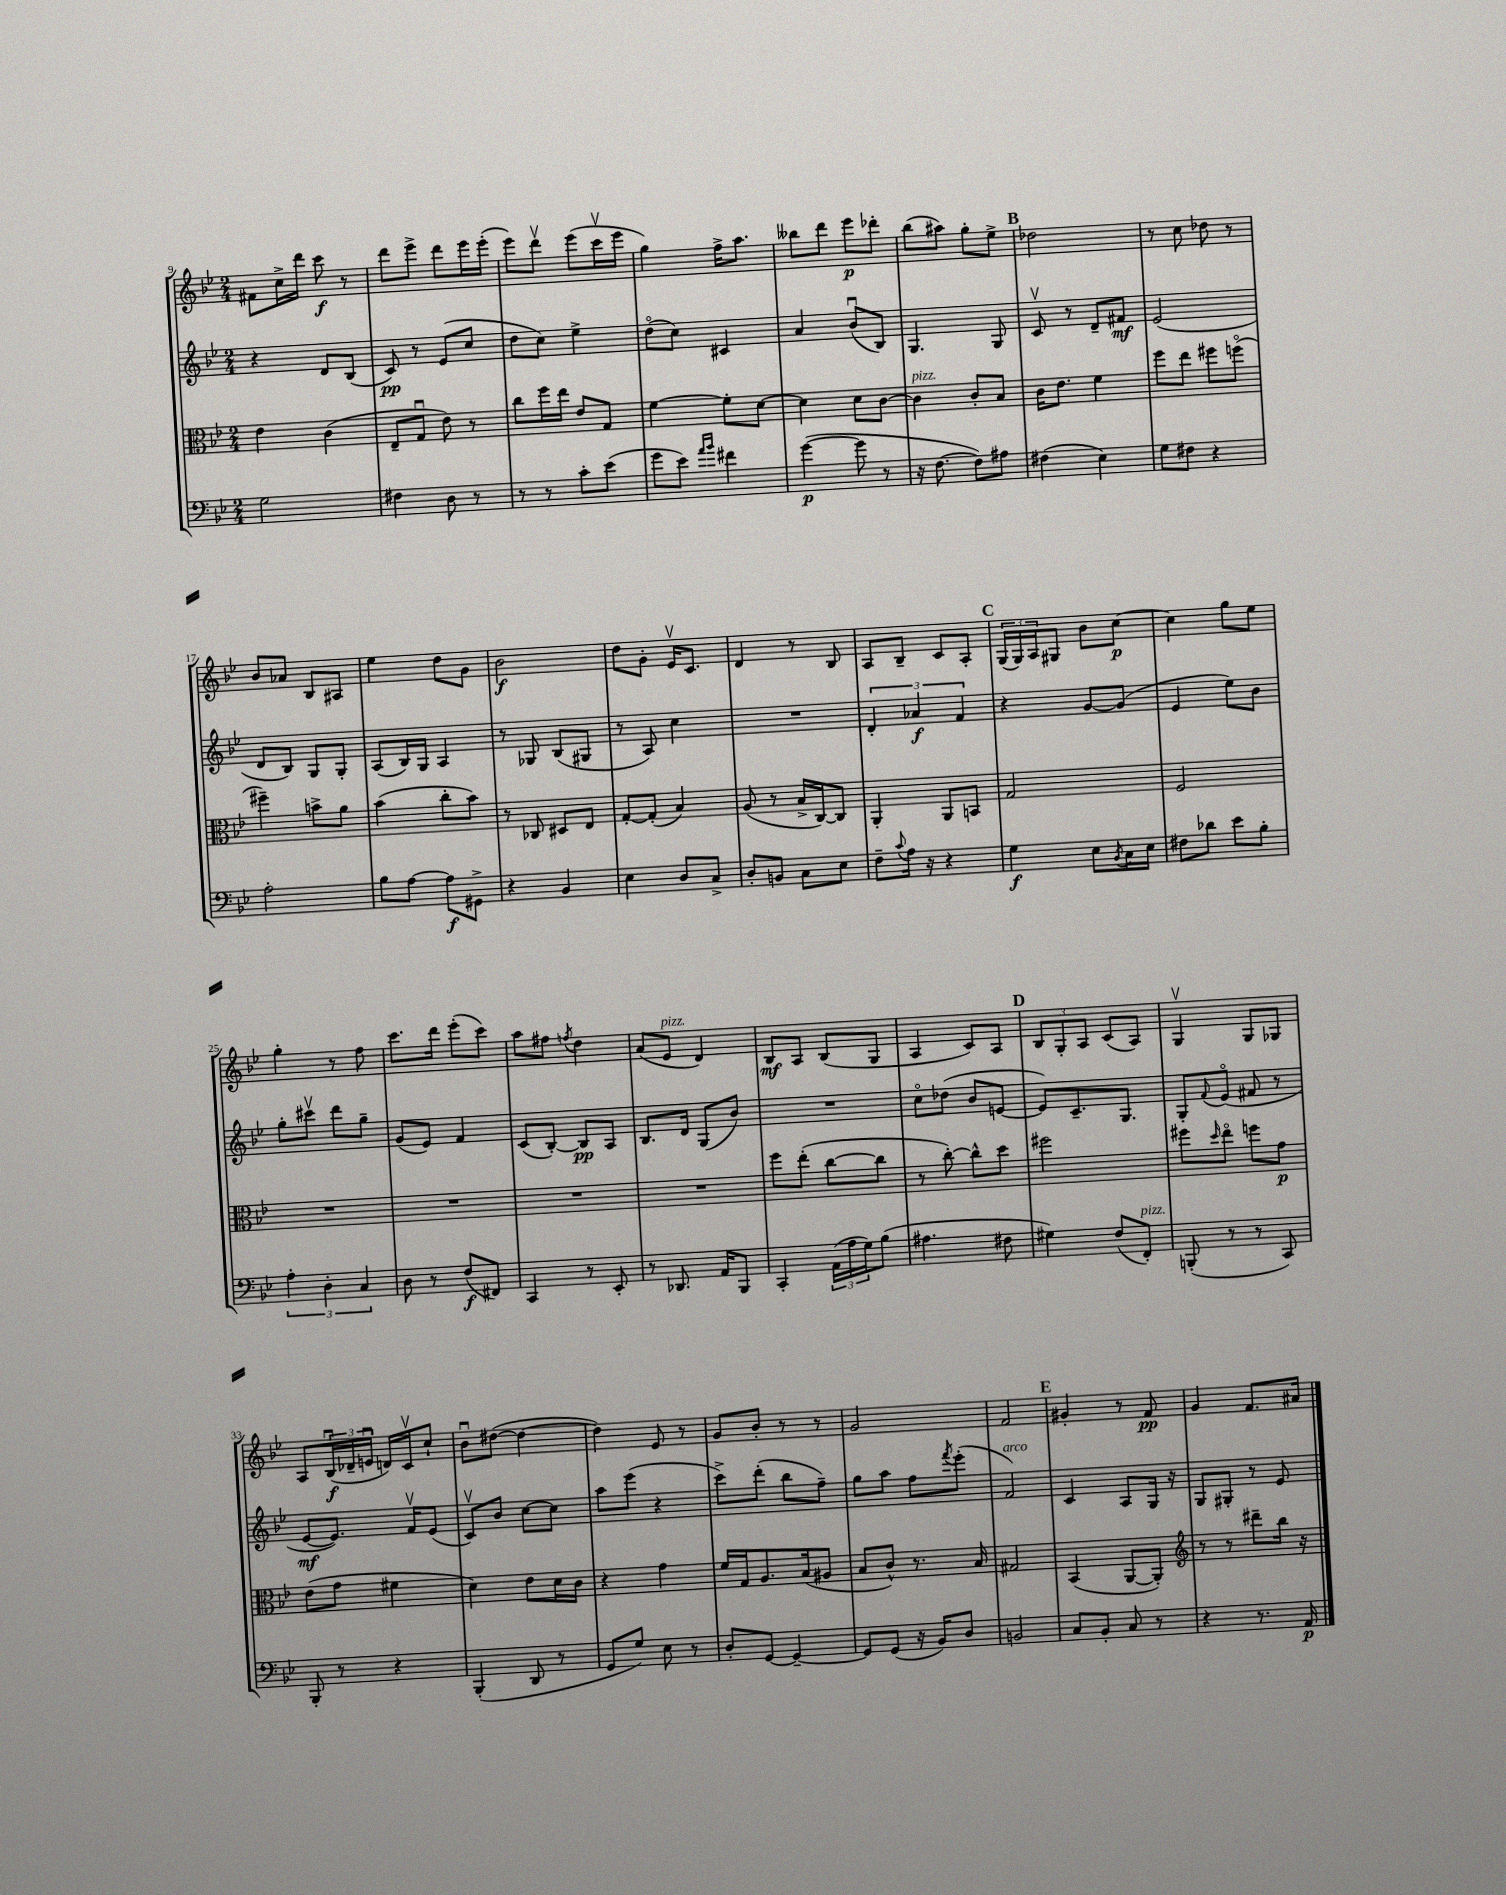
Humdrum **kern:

**kern	**kern	**kern	**kern
*staff4	*staff3	*staff2	*staff1
*clefF4	*clefC3	*clefG2	*clefG2
*k[b-e-]	*k[b-e-]	*k[b-e-]	*k[b-e-]
*M2/4	*M2/4	*M2/4	*M2/4
2G	4e-	4r	8f#
.	.	.	16cc^
.	.	.	16ddd
.	(4c	8d	8ccc
.	.	(8B-	8r
=	=	=	=
4F#	8E-~	8c)	8ddd
.	8Gu	8r	8eee-^
8D	8e-)	(8e-	8ddd
8r	8r	8cc	16eee-
.	.	.	(16eee-'
=	=	=	=
8r	8cc	8dd	8eee-)
8r	16ff	8cc)	8dddv
.	16ee-	.	.
8c'	8e-	4ee-^	(8eee-
(8e-	8G	.	16cccv
.	.	.	16eee-
=	=	=	=
8g	[4f	(8ddo	4gg)
8e-)	.	8cc)	.
16qqa	.	.	.
16qqb-	.	.	.
4f#	8f']	4c#	16ff^
.	.	.	8.aa
.	[8d	.	.
=	=	=	=
([4g	4d]	4a	8bb--
.	.	.	8ddd
8g]	8d	(8b-u	8eee-
8r	[8c	8B-)	8ddd-'
=	=	=	=
16r	4c]	4.G	(8bb-
[8.F	.	.	.
.	.	.	8aa#)
8F])	8c'	.	8gg'
8A#	8B-	8G	8ee-^
=	=	=	=
(4F#	16c	8cv	2dd-
.	8.e-	.	.
.	.	8r	.
4E-)	4f	8d~	.
.	.	8f#	.
=	=	=	=
8G	8ff	(2e-	8r
8F#	8ee-	.	8cc
4r	8ff#	.	8dd-
.	(8ffo	.	8r
=	=	=	=
2A'	4ff#~)	8d	8b-
.	.	8B-)	8a-
.	8b^	8G	8B-
.	8a	8G'	8A#
=	=	=	=
8B-	(4b-	(8A	4ee-
[8A	.	16B-)	.
.	.	16G	.
8A]	8cc'	4A	8dd
8GG#^	8b-)	.	8g
=	=	=	=
4r	8r	8r	2b-
.	8C-	8G-	.
4BB-	8D#	(8B-	.
.	8E-	8G#	.
=	=	=	=
4E-	[8G'	8r	8dd
.	(8G']	8A)	8g'
8D	4B-)	4cc	16e-v
.	.	.	8.c
8C^	.	.	.
=	=	=	=
8D'	(8A	2r	4d
8BB	8r	.	.
8C	16B-^	.	8r
.	[16C)	.	.
8E-	8C]	.	8B-
=	=	=	=
8F~	4AA'	6d'	8A
8qqc	.	.	.
16A	.	.	8B-~
.	.	6a-	.
16r	.	.	.
4r	8AA	.	8c
.	.	6f	.
.	8BB	.	8A'
=	=	=	=
4G	2G	4r	(24G
.	.	.	24G)
.	.	.	24A
.	.	.	8G#
8E-	.	[8g	8b-
8qBB-	.	.	.
16C	.	(8g]	[8cc
16E-	.	.	.
=	=	=	=
8F#	2F	4e-	4cc]
8d-	.	.	.
8e-	.	8ee-)	8gg
8B-'	.	8b-	8ee-
=	=	=	=
6A'	2r	8gg'	4gg'
.	.	8ccc#v	.
6D'	.	.	.
.	.	8ddd	8r
6C	.	.	.
.	.	8gg~	8ff
=	=	=	=
8D	2r	(8g	8.ccc
8r	.	8e-)	.
.	.	.	16ddd
(8F	.	4f	(8eee-'
8FF#)	.	.	8ccc)
=	=	=	=
4CC	2r	(8c	8aa
.	.	[8B-')	8ff#
.	.	.	8qff
8r	.	8B-]	4dd
8EE-'	.	8A	.
=	=	=	=
8r	2r	8.B-	(8a
8.DD-	.	.	8e-
.	.	16d	.
.	.	(8G	4d)
16AA	.	.	.
8BBB-	.	8b-)	.
=	=	=	=
4CC'	8ff	2r	8B-
.	(8ee-'	.	8A
(24AA	[8cc	.	(8B-
24A	.	.	.
24G)	.	.	.
(8B-	8cc]	.	8G
=	=	=	=
4.A#	8r	8cco	4A
.	[8cc')	(8dd-	.
.	8cc^^]	8b-	8c)
8F#	8dd	[8e	8A
=	=	=	=
4G#)	2ff#	8e])	12B-
.	.	.	12G'
.	.	8.c~	.
.	.	.	12A
(8F	.	.	(8c
.	.	8.G	.
8FF')	.	.	8A)
=	=	=	=
(8BBB'	8ff#	8G'	4Gv
.	16qqdd	8qqf	.
8r	8ee-o	(8e-o	.
8r	8ff	8f#	8G
8CC)	8g	8r	8G-
=	=	=	=
8BBB-'	(8e-	[8e-	8A
8r	8g	8.e-])	(24B-u
.	.	.	24d-~
.	.	.	24eu
4r	4f#	.	16d)
.	.	16fv	16cv
.	.	(8e-	8cc`
=	=	=	=
(4BBB-'	4d)	8cv)	8b-u
.	.	8b-	([8dd#
8DD	8e-	[8cc	4dd#_
8r	16d	8cc]	.
.	16c	.	.
=	=	=	=
8GG	4r	8aa	4dd#])
8G)	.	(8eee-	.
8E-	4g	4r	8e-
8r	.	.	8r
=	=	=	=
8D'	16f	8ccc^)	8g
.	16G	.	.
[8GG	8.A	(8ddd'	8b-'
4GG~_	.	8bb-	8r
.	(16B-	.	.
.	8A#	8ff~)	8r
=	=	=	=
8GG]	8B-	8gg	2g
(8GG	8c^^)	8aa	.
16r	8.r	8ff	.
16BB-)	.	.	.
.	.	8qfff	.
8D	.	(8eee-'	.
.	16B-	.	.
=	=	=	=
2BB	2G#	2f)	2f
=	=	=	=
8C	(4BB-	4c	4g#'
8BB-'	.	.	.
8C	[8AA	8A	8r
8r	8AA'])	16G	8f
.	.	16r	.
=	=	=	=
*	*clefG2	*	*
4r	8r	8G	4g
.	8r	8G#'	.
8.r	8ddd#~	8r	8.f
.	16bb-	8e-	.
16AA	16r	.	16a#
==	==	==	==
*-	*-	*-	*-
